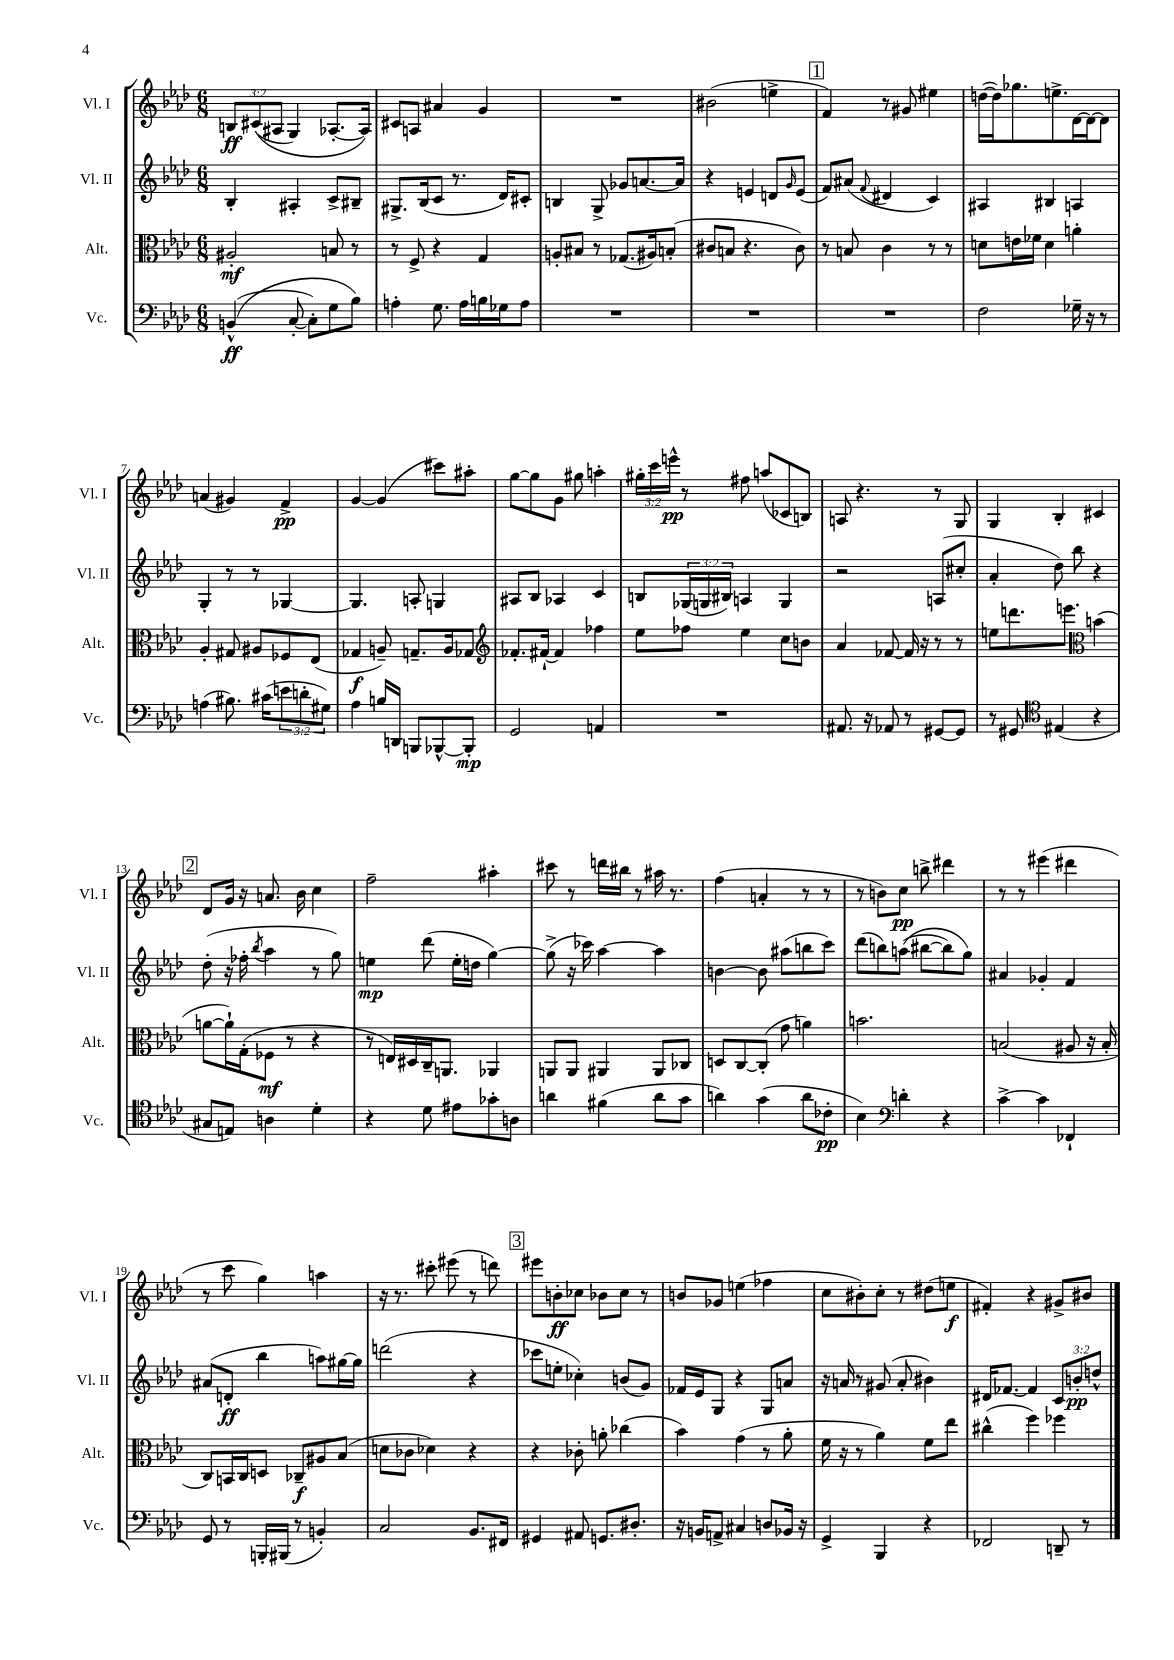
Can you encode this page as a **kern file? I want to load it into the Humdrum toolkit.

**kern	**kern	**kern	**kern
*staff4	*staff3	*staff2	*staff1
*clefF4	*clefC3	*clefG2	*clefG2
*k[b-e-a-d-]	*k[b-e-a-d-]	*k[b-e-a-d-]	*k[b-e-a-d-]
*M6/8	*M6/8	*M6/8	*M6/8
&((4BB^^/	2A#'/	4B-'/	12B/L
.	.	.	&((12c#/
.	.	.	12A#/J
[8C'/	.	4A#'/	4G/)
8C'\]L)	.	.	.
8G\	8B/	8c^/L	[8.A-'/L
8B-\J&)	8r	8B#~/J	.
.	.	.	16A-/]Jk&)
=	=	=	=
4A'\	8r	8.G#^/L	8c#/L
.	8F^/	.	8A/J
.	.	(16B-/k	.
8.G\	4r	8c/J	4a#/
.	.	8.r	.
16A\LL	.	.	.
16B\	4G/	.	4g/
16G-\J	.	16d-/LK)	.
8A\J	.	8c#'/J	.
=	=	=	=
2.r	8A'/L	4B/	2.r
.	8B#/J	.	.
.	8r	8G^/	.
.	(8.G-/L	8g-/L	.
.	.	[8.a/	.
.	16A#/k)	.	.
.	(8B'/J	.	.
.	.	16a/]Jk	.
=	=	=	=
2.r	8c#/L	4r	(2b#\
.	8B/J	.	.
.	4.r	4e/	.
.	.	8d/L	4ee^\
.	.	16qqg/	.
.	8c#\)	(8e/J	.
=	=	=	=
2.r	8r	8f/L)	4f/)
.	8B/	(8a#/J	.
.	.	8qqf/	.
.	4c\	4d#/	8r
.	.	.	8g#/
.	8r	4c/)	4ee#\
.	8r	.	.
=	=	=	=
2F\	8d\L	4A#/	([16dd\LL
.	.	.	16dd\]J)
.	16e\L	.	8.gg-\
.	16f-\JJ	.	.
.	4d\	4B#/	.
.	.	.	8.ee^\
16G-~\	4a'\	4A/	[16d-\L
16r	.	.	16d-\_J
8r	.	.	8d-\]J
=	=	=	=
(4A\	4A-'/	4G'/	(4a/
8.B#\)	8G#/	8r	4g#/)
.	8A#/L	8r	.
(16c#\LK	.	.	.
12e\	8F-/	[4G-/	4f^/
12d'\	.	.	.
.	(8E-/J	.	.
12G#\J)	.	.	.
=	=	=	=
4A-\	4G-/	4.G-/]	[4g/
16B/LL	8A~/)	.	(4g/]
16DD/JJ	.	.	.
8BBB/L	8.G~/L	8A'/	.
[8BBB-^^/	.	4G/	8ccc#\L)
.	16A/k	.	.
8BBB-'/]J	8G-/J	.	8aa#'\J
=	=	=	=
*	*clefG2	*	*
2GG/	8.f-'/L	8A#/L	[8gg\L
.	.	8B-/J	8gg\]
.	[16f#`/Jk	.	.
.	4f#/]	4A-/	8g\J
.	.	.	8gg#\
4AA/	4ff-\	4c/	4aa'\
=	=	=	=
2.r	8ee-\L	8B/L	24gg#'\LL
.	.	.	24ccc\
.	.	.	24eee^^\JJ
.	8ff-\J	(24G-/L	8r
.	.	24G/	.
.	.	24B#/JJ)	.
.	4ee-\	4A/	8ff#\
.	.	.	(8aa/L
.	8cc\L	4G/	8c-/
.	8b\J	.	8B/J)
=	=	=	=
8.AA#/	4a-/	2r	8A/
.	.	.	4.r
16r	.	.	.
8AA-/	[8f-/	.	.
8r	16f-/]	.	.
.	16r	.	.
[8GG#/L	8r	(8A/L	8r
8GG#/]J	8r	8cc#'/J	8G/
=	=	=	=
8r	8ee\L	4a-'/	4G/
8GG#/	8.ddd\	.	.
*clefC4	*	*	*
(4E#/	.	8dd-\)	4B-'/
.	8.eee\J	.	.
.	.	8bb-\	.
*	*clefC3	*	*
4r	(4b\	4r	4c#/
=	=	=	=
8G#/L	[8a\L	(8dd-'\	8d-/L
8E/J)	16a`\]L)	16r	16g/Jk
.	(16G'\J	16ff-'\	16r
.	.	8qbb-/	.
4A\	8F-\J	4aa-\	8.a/
.	8r	.	.
.	.	.	16b-\
4d-'\	4r	8r	4cc\
.	.	8gg\)	.
=	=	=	=
4r	8r	4ee\	2ff~\
.	16E/LL)	.	.
.	16D#/	.	.
8d-\	16C~/J	(8ddd-\	.
.	8.AA/J	.	.
8e#\L	.	16ee'\LL	.
.	.	16dd\JJ	.
8g-'\	4AA-/	[4gg\)	4aa#'\
8A\J	.	.	.
=	=	=	=
4a\	8AA/L	(8gg^\]	8ccc#\
.	8AA/J	16r	8r
.	.	16ccc-\)	.
(4f#\	4AA#/	[4aa-\	16ddd\LL
.	.	.	16bb#\JJ
.	.	.	8r
8a\L	8AA#/L	4aa-\]	16aa#\
.	.	.	8.r
8g\J	8C-/J	.	.
=	=	=	=
4a\)	8D/L	[4b\	(4ff\
.	[8C/	.	.
(4g\	(8C'/]J	8b\]	4a'/
.	8g\	(8aa#\L	.
8a\L	4a\)	8bb\	8r
8c-'\J	.	8ccc\J)	8r
=	=	=	=
4B-\)	2.b\	(8ddd-\L	8r
.	.	8bb\)	8b\L)
*clefF4	*	*	*
4d'\	.	&((8aa\J	8cc\J
.	.	[8bb#\L	8bb^\
4r	.	8bb#\])	4ddd#\
.	.	8gg\J&)	.
=	=	=	=
[4c^\	(2B/	4a#/	8r
.	.	.	8r
4c\]	.	4g-'/	(4eee#\
4FF-`/	8A#/	4f/	4ddd#\
.	16r	.	.
.	16B'/	.	.
=	=	=	=
8GG/	8C/L)	(8a#/L	8r
8r	16BB/L	8d'/J	8ccc\
.	16C/J	.	.
16BBB'/LL	8D/J	4bb-\	4gg\)
(16BBB#/JJ	.	.	.
8r	8C-~/L	.	.
4BB'/)	8A#/	8aa\L)	4aa\
.	(8B-/J	[16gg#\L	.
.	.	16gg#\]JJ	.
=	=	=	=
2C/	8d\L	(2ddd\	16r
.	.	.	8.r
.	8c-\J	.	.
.	4d-\)	.	8ccc#'\
.	.	.	(8eee#\
8.BB-/L	4r	4r	8r
.	.	.	8ddd\)
16FF#/Jk	.	.	.
=	=	=	=
4GG#/	4r	8ccc-\L	8eee#\L
.	.	8ee'\J	8b'\
8AA#/	8c-'\	4cc-'\)	8cc-\J
8.GG/L	8a'\	.	8b-\L
.	(4cc-\	(8b/L	8cc-\J
8.D#'/J	.	.	.
.	.	8g/J)	8r
=	=	=	=
16r	4b-\)	16f-/LL	8b/L
16BB/LK	.	16e-/J	.
8AA^/J	.	8G/J	8g-/J
4C#/	(4g\	4r	(4ee\
8D/L	8r	8G/L	4ff-\
16BB-/Jk	8a-'\	8a/J	.
16r	.	.	.
=	=	=	=
4GG^/	16f\	16r	8cc\L
.	16r	16a/	.
.	8r	8r	8b#'\)
4BBB-/	4a-\)	(8g#/	8cc'\J
.	.	8a'/	8r
4r	8f\L	4b#\)	(8dd#\L
.	8ee-\J	.	8ee\J
=	=	=	=
2FF-/	(4cc#^^\	16d#/LK	4f#'/)
.	.	[8.f-/J	.
.	4ff\)	4f-/]	4r
8DD~/	4ff-\	12c/L	8g#^/L
.	.	12b'/	.
8r	.	.	8b#/J
.	.	12dd^^/J	.
==	==	==	==
*-	*-	*-	*-
